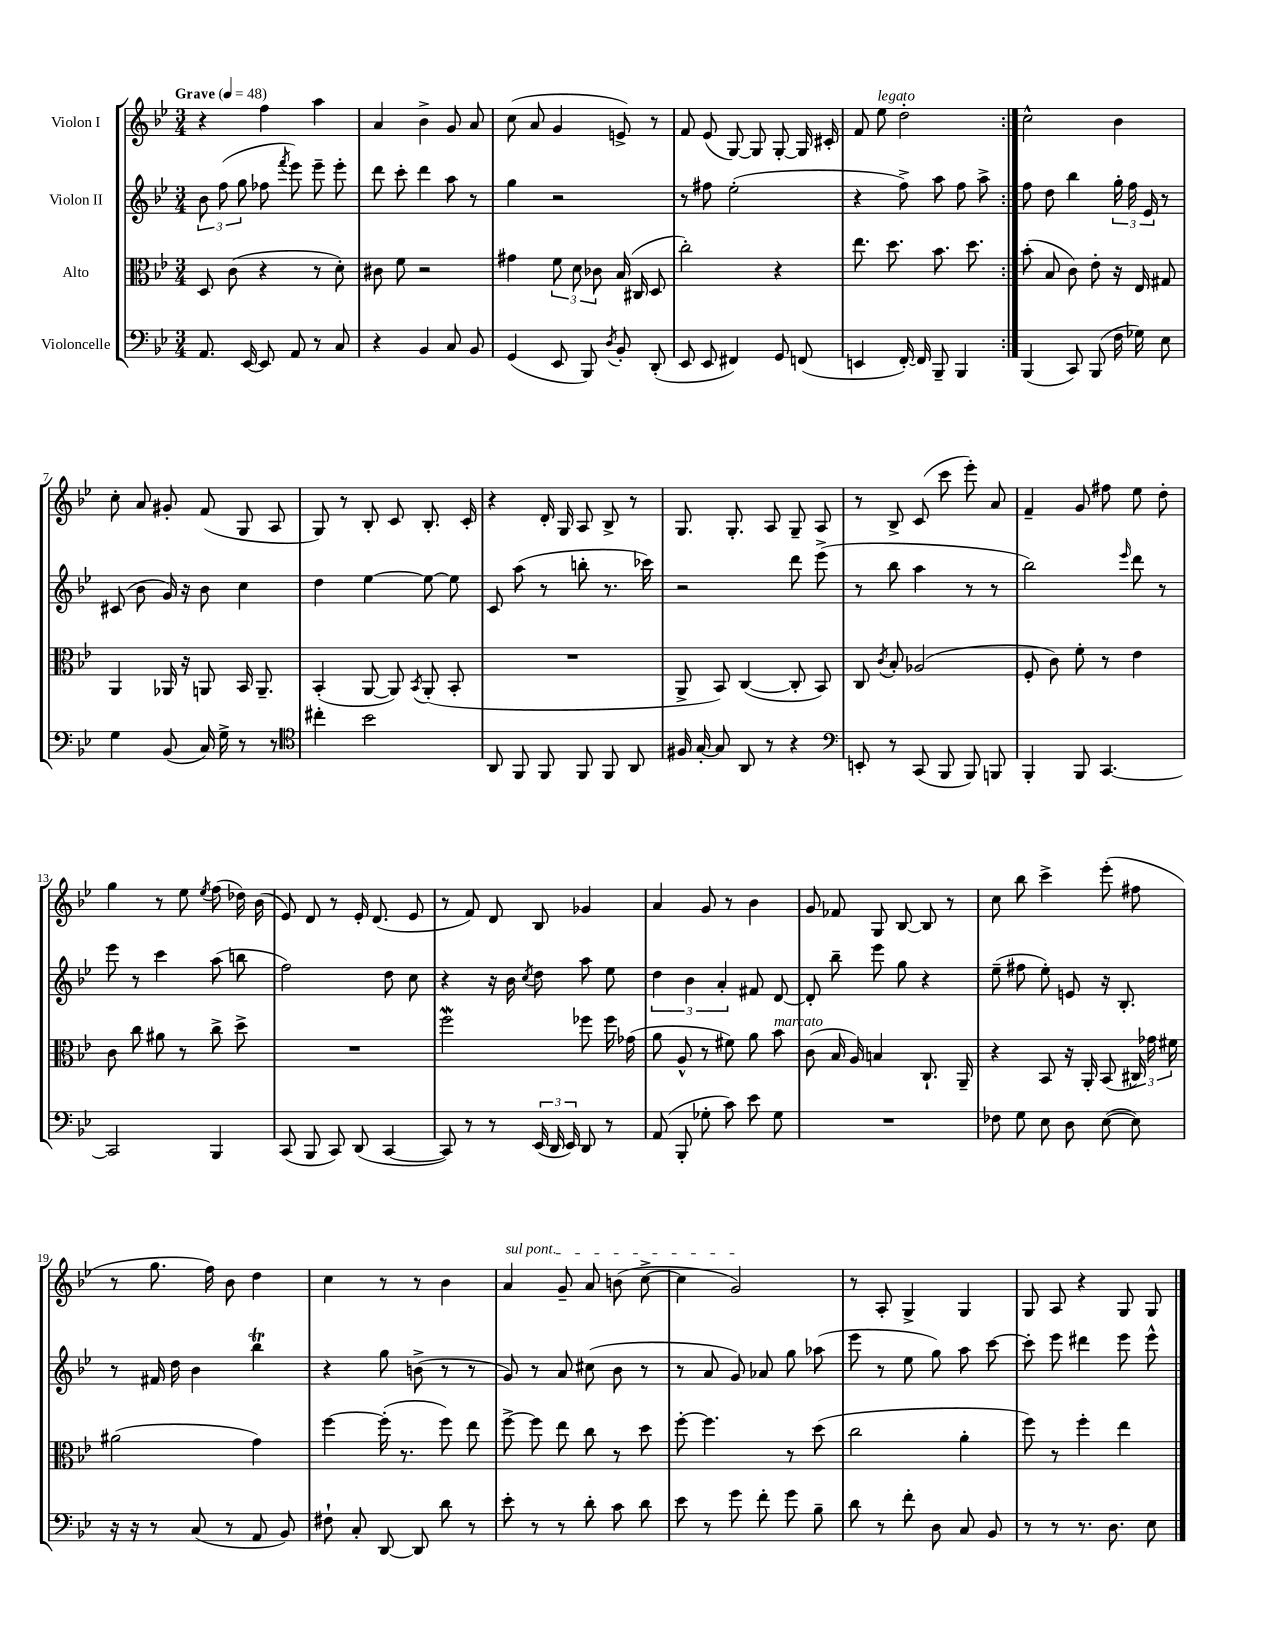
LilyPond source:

<<
\new StaffGroup <<
\new Staff = "s0" \with { instrumentName = "Violon I" } {
    \clef treble \key bes \major \numericTimeSignature \time 3/4 \tempo "Grave" 4 = 48
    \autoBeamOff \repeat volta 2 { r4 f''4 a''4 |
    a'4 bes'4-> g'8 a'8 |
    c''8( a'8 g'4 e'8->) r8 |
    f'8 ees'8( g8~) g8 g8~-. g16 cis'16-. |
    f'8 ees''8^\markup { \italic "legato" } d''2-. | }
    c''2-^ bes'4 |
    c''8-. a'8 gis'8-. f'8( g8 a8 |
    g8) r8 bes8-. c'8 bes8.-. c'16-. |
    r4 d'16-. g16 a8 bes8-> r8 |
    g8. g8.-. a8 g8-- a8 |
    r8 bes8-> c'8( c'''8 ees'''8-.) a'8 |
    f'4-- g'8 fis''8 ees''8 d''8-. |
    g''4 r8 ees''8 \acciaccatura { ees''8 } f''8( des''16) bes'16( |
    ees'8) d'8 r8 ees'16-. d'8.( ees'8 |
    r8 f'8) d'8 bes8 ges'4 |
    a'4 g'8 r8 bes'4 |
    g'8 fes'8 g8 bes8~ bes8 r8 |
    c''8 bes''8 c'''4-> ees'''8-.( fis''8 |
    r8 g''8. f''16) bes'8 d''4 |
    c''4 r8 r8 bes'4 |
    \once \override TextSpanner.bound-details.left.text = \markup { \italic "sul pont." } a'4\startTextSpan g'8-- a'8 b'8( c''8~-> |
    c''4 g'2\stopTextSpan) |
    r8 a8-. g4-> g4 |
    g8 a8 r4 g8 g8 \bar "|." |
}
\new Staff = "s1" \with { instrumentName = "Violon II" } {
    \clef treble \key bes \major \numericTimeSignature \time 3/4
    \autoBeamOff \repeat volta 2 { \tuplet 3/2 { bes'8 f''8( g''8 } fes''8 \acciaccatura { f'''8 } ees'''8) ees'''8-- ees'''8-. |
    d'''8 c'''8-. d'''4 a''8 r8 |
    g''4 r2 |
    r8 fis''8 ees''2-.( |
    r4 f''8->) a''8 f''8 a''8-> | }
    f''8 d''8 bes''4 \tuplet 3/2 { g''16-. f''16 ees'16 } r8 |
    cis'8( bes'8 g'16) r16 bes'8 c''4 |
    d''4 ees''4~ ees''8~ ees''8 |
    c'8 a''8( r8 b''8-. r8. ces'''16) |
    r2 d'''8 ees'''8->( |
    r8 bes''8 a''4 r8 r8 |
    bes''2) \grace { ees'''16 } d'''8 r8 |
    ees'''8 r8 c'''4 a''8( b''8 |
    f''2) d''8 c''8 |
    r4 r16 bes'16 \acciaccatura { c''8 } d''8 a''8 ees''8 |
    \tuplet 3/2 { d''4 bes'4 a'4-. } fis'8 d'8~ |
    d'8-. bes''8-- ees'''8 g''8 r4 |
    ees''8--( fis''8 ees''8-.) e'8 r16 bes8.-. |
    r8 fis'16 d''16 bes'4 bes''4\trill |
    r4 g''8 b'8->( r8 r8 |
    g'8) r8 a'8 cis''8( bes'8 r8 |
    r8 a'8 g'8) aes'8 g''8 aes''8( |
    ees'''8 r8 ees''8 g''8) a''8 c'''8~ |
    c'''8-. ees'''8 dis'''4 ees'''8 ees'''8-^ \bar "|." |
}
\new Staff = "s2" \with { instrumentName = "Alto" } {
    \clef alto \key bes \major \numericTimeSignature \time 3/4
    \autoBeamOff \repeat volta 2 { d8 c'8( r4 r8 d'8-.) |
    cis'8 f'8 r2 |
    gis'4 \tuplet 3/2 { f'8 d'8 ces'8 } bes16( cis16 d8 |
    c''2-.) r4 |
    ees''8. d''8. bes'8. d''8. | }
    bes'8-.( bes8 c'8) ees'8-. r16 ees16 gis8 |
    a,4 aes,16 r16 a,8 bes,16 a,8.-- |
    bes,4-.( a,8~ a,8) \acciaccatura { bes,8 } a,8-.( bes,8-. |
    R2. |
    a,8-> bes,8) c4~( c8-. bes,8) |
    c8 \acciaccatura { c'8 } bes8-. aes2( |
    f8-. c'8) f'8-. r8 ees'4 |
    c'8 c''8 ais'8 r8 c''8-> d''8-> |
    R2. |
    f''2\mordent fes''8 fes''16 ges'16( |
    a'8 a8-^ r8 fis'8) a'8 bes'8^\markup { \italic "marcato" } |
    c'8( bes16 a16) b4 c8.-! a,16-- |
    r4 bes,8 r16 a,16-. bes,8( \tuplet 3/2 { cis16) ges'16 fis'16 } |
    ais'2( g'4) |
    f''4~ f''16-.( r8. f''8) ees''8 |
    f''8~-> f''8 ees''8 c''8 r8 d''8 |
    f''8~-. f''4. r8 d''8( |
    c''2 a'4-. |
    f''8) r8 f''4-. ees''4 \bar "|." |
}
\new Staff = "s3" \with { instrumentName = "Violoncelle" } {
    \clef bass \key bes \major \numericTimeSignature \time 3/4
    \autoBeamOff \repeat volta 2 { a,8. ees,16~ ees,8 a,8 r8 c8 |
    r4 bes,4 c8 bes,8 |
    g,4( ees,8 bes,,8) \acciaccatura { d8 } bes,8-. d,8-.( |
    ees,8 ees,8 fis,4) g,8 f,8( |
    e,4 f,16~-.) f,16 bes,,8-- bes,,4 | }
    bes,,4( c,8) bes,,8( f16 ges16) ees8 |
    g4 bes,8( c16) g16-> r8 r8 |
    \clef tenor cis''4-. bes'2 |
    a,8 f,8 f,8 f,8 f,8 a,8 |
    fis16 g16~-. g8 a,8 r8 r4 |
    \clef bass e,8-. r8 c,8( bes,,8 bes,,8) b,,8 |
    bes,,4-. bes,,8 c,4.~ |
    c,2 bes,,4 |
    c,8( bes,,8 c,8) d,8( c,4~ |
    c,8) r8 r8 \tuplet 3/2 { ees,16( d,16 ees,16) } d,8 r8 |
    a,8( bes,,8-. ges8-. c'8) ees'8 ges8 |
    R2. |
    fes8 g8 ees8 d8 ees8~( ees8) |
    r16 r16 r8 c8( r8 a,8 bes,8) |
    fis8-! c8-. d,8~ d,8 d'8 r8 |
    ees'8-. r8 r8 d'8-. c'8 d'8 |
    ees'8 r8 g'8 f'8-. g'8 bes8-- |
    d'8 r8 f'8-. d8 c8 bes,8 |
    r8 r8 r8. d8. ees8 \bar "|." |
}
>>
>>
